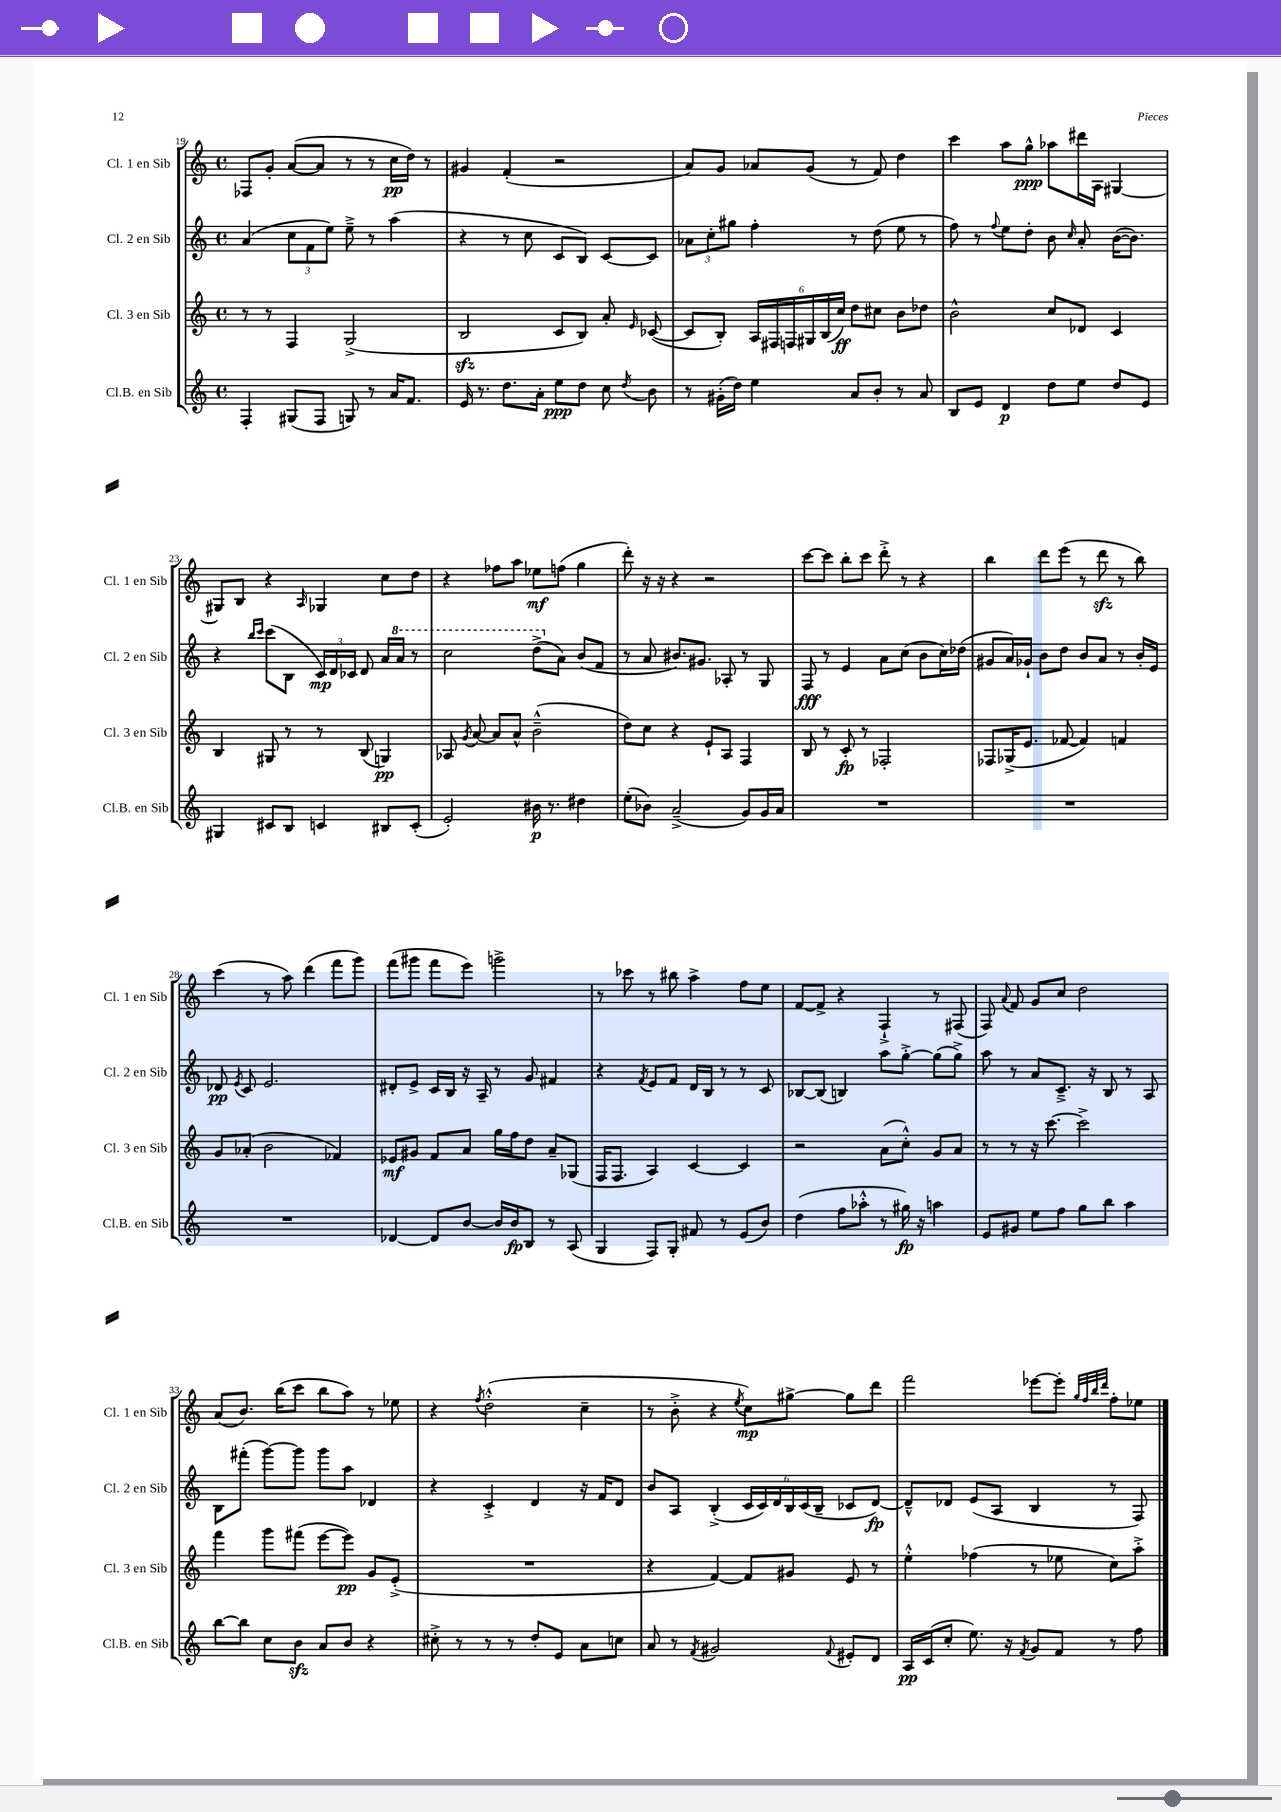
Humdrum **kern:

**kern	**dynam	**kern	**dynam	**kern	**dynam	**kern	**dynam
*part4	*part4	*part3	*part3	*part2	*part2	*part1	*part1
*staff4	*staff4	*staff3	*staff3	*staff2	*staff2	*staff1	*staff1
*I"Cl.B. en Sib	*	*I"Cl. 3 en Sib	*	*I"Cl. 2 en Sib	*	*I"Cl. 1 en Sib	*
*I'Cl.B. en Sib	*	*I'Cl. 3 en Sib	*	*I'Cl. 2 en Sib	*	*I'Cl. 1 en Sib	*
*clefG2	*	*clefG2	*	*clefG2	*	*clefG2	*
*k[]	*	*k[]	*	*k[]	*	*k[]	*
*M4/4	*	*M4/4	*	*M4/4	*	*M4/4	*
*met(c)	*	*met(c)	*	*met(c)	*	*met(c)	*
=19	=19	=19	=19	=19	=19	=19	=19
4F'/	.	8r	.	(4a/	.	8F-X/L	.
.	.	8r	.	.	.	8g'/J	.
(8G#X/L	.	4F/	.	12cc\L	.	([8a/L	.
.	.	.	.	12f\	.	.	.
8F/J	.	.	.	.	.	8a/J]	.
.	.	.	.	12ee\J)	.	.	.
8Gn/)	.	(2G^/	.	8ee~^\	.	8r	.
8r	.	.	.	8r	.	8r	.
16a/KL	.	.	.	(4aa\	.	16cc\LL	pp
8.f/J	.	.	.	.	.	16dd\JJ)	.
.	.	.	.	.	.	8r	.
=20	=20	=20	=20	=20	=20	=20	=20
16e/	.	2Bzz/	.	4r	.	4g#X/	.
8.r	.	.	.	.	.	.	.
8.dd\L	.	.	.	8r	.	(4f'/	.
.	.	.	.	8cc\	.	.	.
16a'\Jk	.	.	.	.	.	.	.
8ee\L	ppp	8c/L	.	8c/L	.	2r	.
8dd\J	.	8B/J)	.	8B/J)	.	.	.
8cc\	.	8a'/	.	[8c/L	.	.	.
8qdd/	.	16qqe/	.	.	.	.	.
8b\	.	([8c-X/	.	8c/J]	.	.	.
=21	=21	=21	=21	=21	=21	=21	=21
8r	.	8c-/L]	.	12a-X\L	.	8a/L)	.
.	.	.	.	12cc'\	.	.	.
(16g#X'\LL	.	8B'/J)	.	.	.	8g/J	.
.	.	.	.	12gg#X\J	.	.	.
16dd\JJ)	.	.	.	.	.	.	.
4ee\	.	24A/LL	.	4ff'\	.	8a-X/L	.
.	.	24F#X/	.	.	.	.	.
.	.	24Fn/	.	.	.	.	.
.	.	24G#X/	.	.	.	(8g/J	.
.	.	(24B/	.	.	.	.	.
.	.	24cc/JJ)	ff	.	.	.	.
8a/L	.	8dd\L	.	8r	.	8r	.
8b'/J	.	8cc#X\J	.	(8dd\	.	8f/)	.
8r	.	8b\L	.	8ee\	.	4dd\	.
8a/	.	8dd-X\J	.	8r	.	.	.
=22	=22	=22	=22	=22	=22	=22	=22
8B/L	.	2b^^\	.	8ff\)	.	4ccc\	.
8e/J	.	.	.	8r	.	.	.
.	.	.	.	8qqff/	.	.	.
4d/	p	.	.	8ee\L	.	8aa\L	.
.	.	.	.	8dd'\J	.	8gg^^\J	ppp
8dd\L	.	8cc/L	.	8b\	.	8aa-X\L	.
.	.	.	.	16qqcc/	.	.	.
8ee\J	.	8d-X/J	.	8a'/	.	16ddd#X\L	.
.	.	.	.	.	.	16A\JJ	.
8dd/L	.	4c/	.	([16b\KL	.	[4G#X/	.
.	.	.	.	8.b\J])	.	.	.
8e/J	.	.	.	.	.	.	.
!!LO:LB:g=z
=23	=23	=23	=23	=23	=23	=23	=23
4G#X/	.	4B/	.	4r	.	8G#X/L]	.
.	.	.	.	.	.	8B/J	.
.	.	.	.	16qqbb/LL	.	.	.
.	.	.	.	16qqccc/JJ	.	.	.
8c#X/L	.	8G#X/	.	(8ccc\L	.	4r	.
8B/J	.	8r	.	8B\J	.	.	.
.	.	.	.	.	.	16qqA/	.
4cn/	.	8r	.	24c/LL)	mp	4G-X/	.
.	.	.	.	24d/	.	.	.
.	.	.	.	24c-X/JJ	.	.	.
.	.	(8B/	.	8d/	.	.	.
8B#X/L	.	4Gn/)	pp	16a/LL	.	8cc\L	.
*	*	*	*	*8va	*	*	*
.	.	.	.	16aa/JJ	.	.	.
(8c'/J	.	.	.	8r	.	8dd\J	.
=24	=24	=24	=24	=24	=24	=24	=24
2e'/)	.	8A-X/	.	2ccc\	.	4r	.
.	.	8qg/	.	.	.	.	.
.	.	[8a/	.	.	.	.	.
.	.	8a/L]	.	.	.	8ff-X\L	.
.	.	8a^^/J	.	.	.	8aa\J	.
16b#X\	p	(2b~^^\	.	(8ddd^\L	.	8ee-X\L	mf
8.r	.	.	.	.	.	.	.
*	*	*	*	*X8va	*	*	*
.	.	.	.	8a\J)	.	(8ffn\J	.
4dd#X\	.	.	.	(8b/L	.	4gg\	.
.	.	.	.	8f/J	.	.	.
=25	=25	=25	=25	=25	=25	=25	=25
(8ee'\L	.	8dd\L)	.	8r	.	8ddd'\)	.
8b-X\J)	.	8cc\J	.	8a/	.	16r	.
.	.	.	.	.	.	16r	.
(2a~^/	.	4r	.	8.b#X/L)	.	4r	.
.	.	.	.	8.g#X/J	.	.	.
.	.	8e`/L	.	.	.	2r	.
.	.	8A/J	.	8A-X'/	.	.	.
8g/L)	.	4F/	.	8r	.	.	.
16g/L	.	.	.	8G/	.	.	.
16a/JJ	.	.	.	.	.	.	.
=26	=26	=26	=26	=26	=26	=26	=26
1r	.	8B/	.	8F/	fff	[8ccc\L	.
.	.	8r	.	8r	.	8ccc\J]	.
.	.	8c'/	fp	4e/	.	8bb'\L	.
.	.	8r	.	.	.	8ccc\J	.
.	.	2F-X'/	.	8a\L	.	8ddd'^\	.
.	.	.	.	(8cc\J	.	8r	.
.	.	.	.	8b\L	.	4r	.
.	.	.	.	16cc\L)	.	.	.
.	.	.	.	(16dd-X\JJ	.	.	.
=27	=27	=27	=27	=27	=27	=27	=27
1r	.	8F-X/L	.	8g#X/L	.	4bb\	.
.	.	(16G-X^/K	.	16a/L)	.	.	.
.	.	8.e/J	.	16g-X`/JJ	.	.	.
.	.	.	.	8b\L	.	8ddd\L	.
.	.	[8f-X/	.	8dd\J	.	(8eee\J	.
.	.	4f-/])	.	8b/L	.	8r	.
.	.	.	.	8a/J	.	8dddzz\	.
.	.	4fn/	.	8r	.	8r	.
.	.	.	.	16b'/LL	.	8bb\)	.
.	.	.	.	16e/JJ	.	.	.
!!LO:LB:g=z
=28	=28	=28	=28	=28	=28	=28	=28
1r	.	8g/L	.	8d-X/	pp	(4ccc\	.
.	.	.	.	8qe/	.	.	.
.	.	(8a-X'/J	.	8c/	.	.	.
.	.	2b\	.	2.e/	.	8r	.
.	.	.	.	.	.	8aa\)	.
.	.	.	.	.	.	(4ddd\	.
.	.	4f-X/)	.	.	.	8fff\L	.
.	.	.	.	.	.	8ggg\J)	.
=29	=29	=29	=29	=29	=29	=29	=29
[4d-X/	.	8e-X/L	mf	8d#X'/L	.	(8fff\L	.
.	.	8g#X/J	.	8e^/J	.	8ggg#X\J	.
8d-/L]	.	8f/L	.	16c/LL	.	8fff\L	.
.	.	.	.	16B/JJ	.	.	.
[8b/J	.	8a/J	.	16r	.	8eee\J)	.
.	.	.	.	16A~/	.	.	.
16b/LL]	.	16gg\LL	.	8r	.	2gggn^\	.
16b/J	fp	16ff\J	.	.	.	.	.
8B/J	.	8dd\J	.	8g/	.	.	.
8r	.	8a~/L	.	4f#X/	.	.	.
(8A/	.	(8G-X/J	.	.	.	.	.
=30	=30	=30	=30	=30	=30	=30	=30
4G/	.	16F/KL	.	4r	.	8r	.
.	.	8.F/J	.	.	.	.	.
.	.	.	.	.	.	8ccc-X\	.
.	.	.	.	8qf/	.	.	.
8F/L)	.	4A/)	.	8e/L	.	8r	.
8G'/J	.	.	.	8f/J	.	8bb#X\	.
8f#X/	.	[4c/	.	16d/LL	.	4aa^\	.
.	.	.	.	16B/JJ	.	.	.
8r	.	.	.	8r	.	.	.
(8e/L	.	4c/]	.	8r	.	8ff\L	.
8b/J)	.	.	.	8c/	.	8ee\J	.
=31	=31	=31	=31	=31	=31	=31	=31
(4dd\	.	2r	.	[8B-X/L	.	[8f/L	.
.	.	.	.	(8B-/J]	.	8f^/J]	.
8ff\L	.	.	.	4Bn/)	.	4r	.
8aa-X'^^\J	.	.	.	.	.	.	.
8r	.	(8a\L	.	8aa\L	.	4F`^/	.
16gg#X\)	fp	8cc'^^\J)	.	[8gg'^\J	.	.	.
16r	.	.	.	.	.	.	.
4aan\	.	8g/L	.	(8gg\L]	.	8r	.
.	.	8a/J	.	8gg^\J)	.	(8F#X/	.
=32	=32	=32	=32	=32	=32	=32	=32
8e/L	.	8r	.	8aa\	.	8F/)	.
.	.	.	.	.	.	8qqa/	.
8g#X/J	.	8r	.	8r	.	8f/	.
8ee\L	.	16r	.	8a/L	.	8g/L	.
.	.	[8.ccc\	.	.	.	.	.
8ff\J	.	.	.	8.c~^/J	.	8cc/J	.
8gg\L	.	2ccc^\]	.	.	.	2dd\	.
.	.	.	.	16r	.	.	.
8bb\J	.	.	.	8B/	.	.	.
4aa\	.	.	.	8r	.	.	.
.	.	.	.	8A/	.	.	.
!!LO:LB:g=z
=33	=33	=33	=33	=33	=33	=33	=33
[8bb\L	.	4fff\	.	8B\L	.	(8a/L	.
8bb\J]	.	.	.	(8fff#X'\J	.	8.b/J)	.
8cc\L	.	8ggg\L	.	[8ggg\L)	.	.	.
.	.	.	.	.	.	(16bb\KL	.
8bzz\J	.	(8fff#X\J	.	8ggg\J]	.	8ccc\J	.
8a/L	.	[8eee\L	.	8ggg\L	.	8bb\L	.
8b/J	.	8eee\J])	pp	8aa\J	.	8aa\J)	.
4r	.	8g/L	.	4d-X/	.	8r	.
.	.	(8e'^/J	.	.	.	8ee-X\	.
=34	=34	=34	=34	=34	=34	=34	=34
8cc#X'^\	.	1r	.	4r	.	4r	.
8r	.	.	.	.	.	.	.
.	.	.	.	.	.	8qff/	.
8r	.	.	.	4c'^/	.	(2dd'^^\	.
8r	.	.	.	.	.	.	.
8dd'/L	.	.	.	4d/	.	.	.
8e/J	.	.	.	.	.	.	.
8a\L	.	.	.	16r	.	4cc~\	.
.	.	.	.	16f/KL	.	.	.
8ccn\J	.	.	.	8d/J	.	.	.
=35	=35	=35	=35	=35	=35	=35	=35
8a/	.	4r	.	8b/L	.	8r	.
8r	.	.	.	8A/J	.	8b'^\	.
8qf/	.	.	.	.	.	.	.
2g#X/	.	[4f/)	.	(4B'^/	.	4r	.
.	.	.	.	.	.	8qee/	.
.	.	8f/L]	.	24c/LL	.	8cc\L)	mp
.	.	.	.	24c/)	.	.	.
.	.	.	.	24d/	.	.	.
.	.	8g#X/J	.	24B/	.	[8gg#X^\J	.
.	.	.	.	(24c/	.	.	.
.	.	.	.	24B~/JJ	.	.	.
8qqf/	.	.	.	.	.	.	.
8e#X'/L	.	8e/	.	8c-X/L	.	8gg#\L]	.
8d/J	.	8r	.	[8d/J)	fp	8ddd\J	.
=36	=36	=36	=36	=36	=36	=36	=36
16A/LL	pp	4ee'^^\	.	8d~^^/L]	.	2fff\	.
(16c/J	.	.	.	.	.	.	.
8cc'/J	.	.	.	8d-X/J	.	.	.
8.ee\)	.	(4ff-X\	.	(8e/L	.	.	.
.	.	.	.	8A/J	.	.	.
16r	.	.	.	.	.	.	.
8qf/	.	.	.	.	.	.	.
8g/L	.	8r	.	4B/	.	[8eee-X\L	.
8f/J	.	8ee-X\	.	.	.	8eee-'\J]	.
.	.	.	.	.	.	32qqgg/LLL	.
.	.	.	.	.	.	32qqff/	.
.	.	.	.	.	.	32qqbb/	.
.	.	.	.	.	.	32qqddd/JJJ	.
8r	.	8cc\L)	.	8r	.	8ff'\L	.
8ff\	.	8aa'^\J	.	8F/)	.	8ee-X\J	.
==	==	==	==	==	==	==	==
*-	*-	*-	*-	*-	*-	*-	*-
